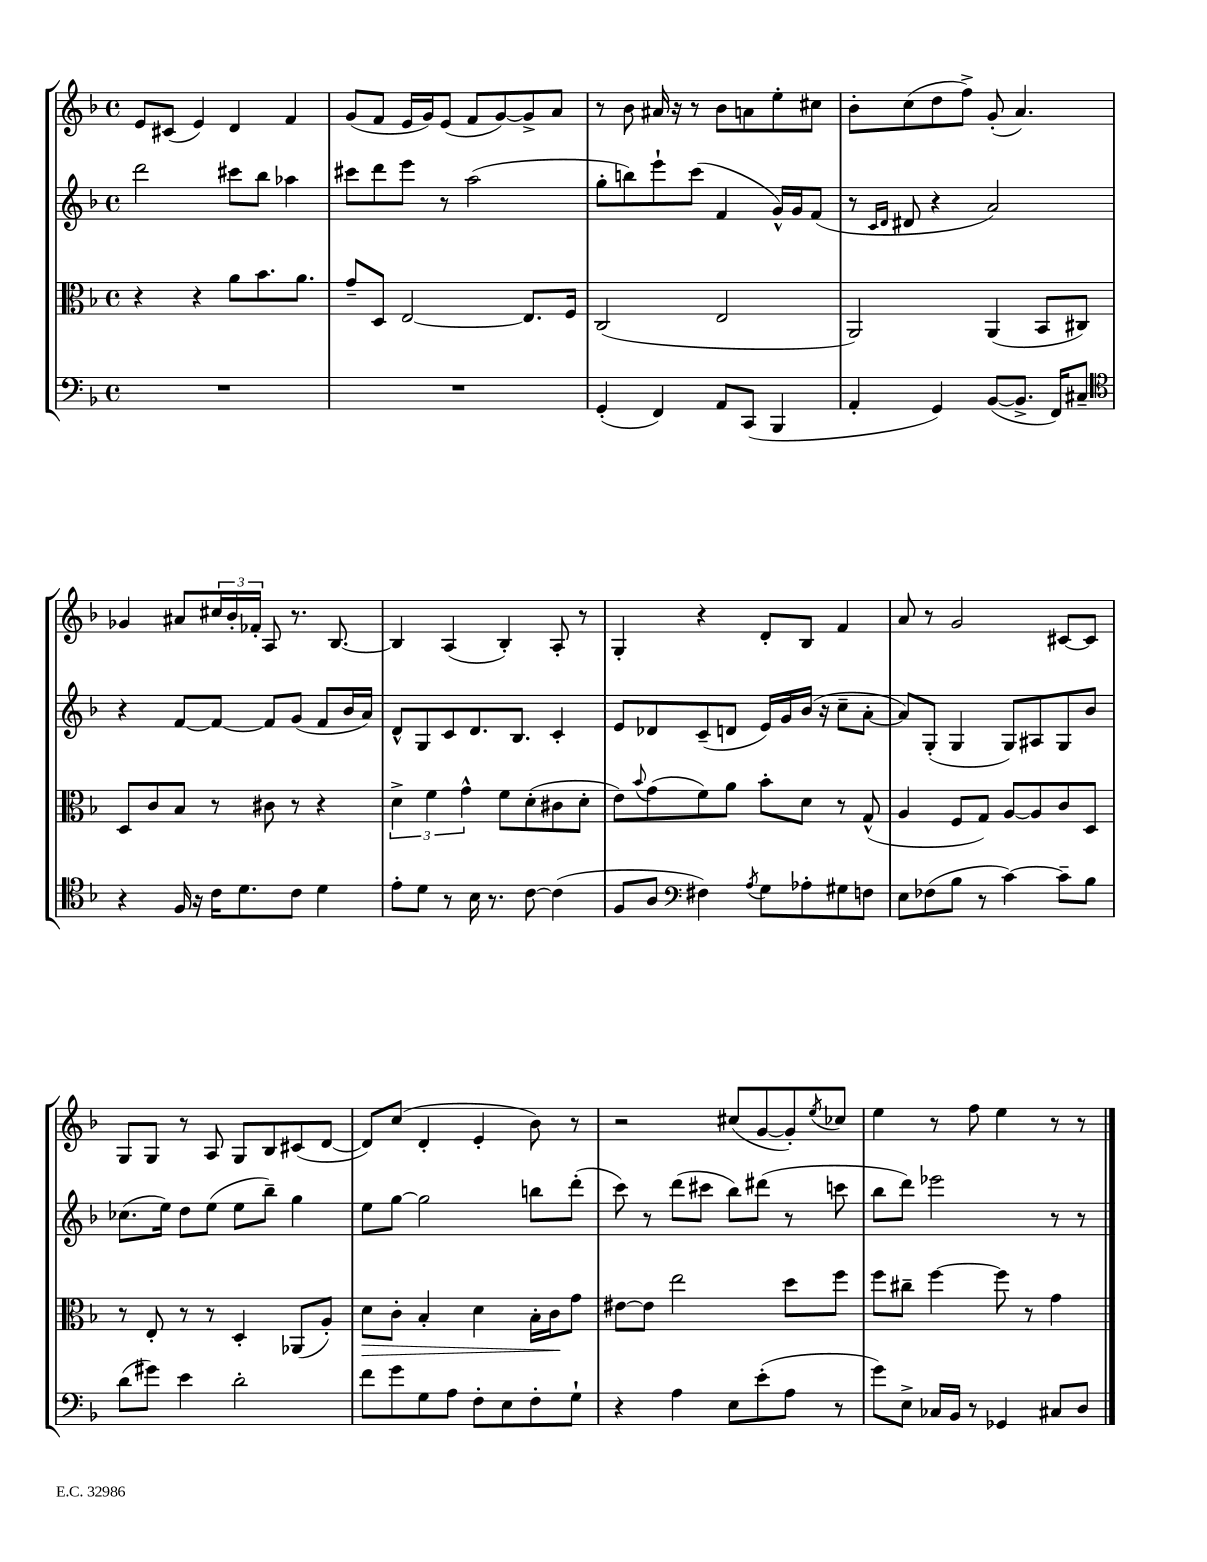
<<
\new StaffGroup <<
\new Staff = "s0" {
    \clef treble \key f \major \defaultTimeSignature \time 4/4
    e'8 cis'8( e'4) d'4 f'4 |
    g'8( f'8 e'16 g'16) e'8( f'8 g'8~) g'8-> a'8 |
    r8 bes'8 ais'16 r16 r8 bes'8 a'8 e''8-. cis''8 |
    bes'8-. c''8( d''8 f''8->) g'8-.( a'4.) |
    ges'4 ais'8 \tuplet 3/2 { cis''16 bes'16-. fes'16-. } a8 r8. bes8.~ |
    bes4 a4( bes4-.) a8-. r8 |
    g4-. r4 d'8-. bes8 f'4 |
    a'8 r8 g'2 cis'8~ cis'8 |
    g8 g8 r8 a8 g8 bes8 cis'8( d'8~ |
    d'8) c''8( d'4-. e'4-. bes'8) r8 |
    r2 cis''8( g'8~ g'8-.) \acciaccatura { e''8 } ces''8 |
    e''4 r8 f''8 e''4 r8 r8 \bar "|." |
}
\new Staff = "s1" {
    \clef treble \key f \major \defaultTimeSignature \time 4/4
    d'''2 cis'''8 bes''8 aes''4 |
    cis'''8 d'''8 e'''8 r8 a''2( |
    g''8-. b''8) e'''8-! c'''8( f'4 g'16-^) g'16 f'8( |
    r8 \grace { c'16 d'16 } dis'8 r4 a'2) |
    r4 f'8~ f'8~ f'8 g'8( f'8 bes'16 a'16) |
    d'8-^ g8 c'8 d'8. bes8. c'4-. |
    e'8 des'8 c'8--( d'8 e'16) g'16 bes'16( r16 c''8-- a'8~-. |
    a'8) g8-.( g4 g8) ais8 g8 bes'8 |
    ces''8.( e''16) d''8 e''8( e''8 bes''8--) g''4 |
    e''8 g''8~ g''2 b''8 d'''8-.( |
    c'''8) r8 d'''8( cis'''8 bes''8) dis'''8( r8 c'''8 |
    bes''8 d'''8) ees'''2 r8 r8 \bar "|." |
}
\new Staff = "s2" {
    \clef alto \key f \major \defaultTimeSignature \time 4/4
    r4 r4 a'8 bes'8. a'8. |
    g'8-- d8 e2~ e8. f16 |
    c2( e2 |
    a,2) a,4( bes,8 cis8) |
    d8 c'8 bes8 r8 cis'8 r8 r4 |
    \tuplet 3/2 { d'4-> f'4 g'4-^ } f'8 d'8-.( cis'8 d'8-. |
    e'8) \appoggiatura { bes'8 } g'8( f'8) a'8 bes'8-. d'8 r8 g8-^( |
    a4 f8 g8) a8~ a8 c'8 d8 |
    r8 e8-. r8 r8 d4-. aes,8( a8-.) |
    d'8\> c'8-. bes4-. d'4 bes16-. c'16\! g'8 |
    eis'8~ eis'8 e''2 d''8 f''8 |
    f''8 cis''8-- f''4~ f''8 r8 g'4 \bar "|." |
}
\new Staff = "s3" {
    \clef bass \key f \major \defaultTimeSignature \time 4/4
    R1 |
    R1 |
    g,4-.( f,4) a,8 c,8( bes,,4 |
    a,4-. g,4) bes,8~( bes,8.-> f,16) cis8-- |
    \clef tenor r4 f16 r16 c'16 d'8. c'8 d'4 |
    e'8-. d'8 r8 bes16 r8. c'8~ c'4( |
    f8 a8 \clef bass fis4) \acciaccatura { a8 } g8 aes8-. gis8 f8 |
    e8 fes8( bes8 r8 c'4~) c'8-- bes8 |
    d'8( gis'8) e'4 d'2-. |
    f'8 g'8 g8 a8 f8-. e8 f8-. g8-! |
    r4 a4 e8 e'8-.( a8 r8 |
    g'8) e8-> ces16 bes,16 r8 ges,4 cis8 d8 \bar "|." |
}
>>
>>
\layout { \context { \Score \remove "Bar_number_engraver" } }
